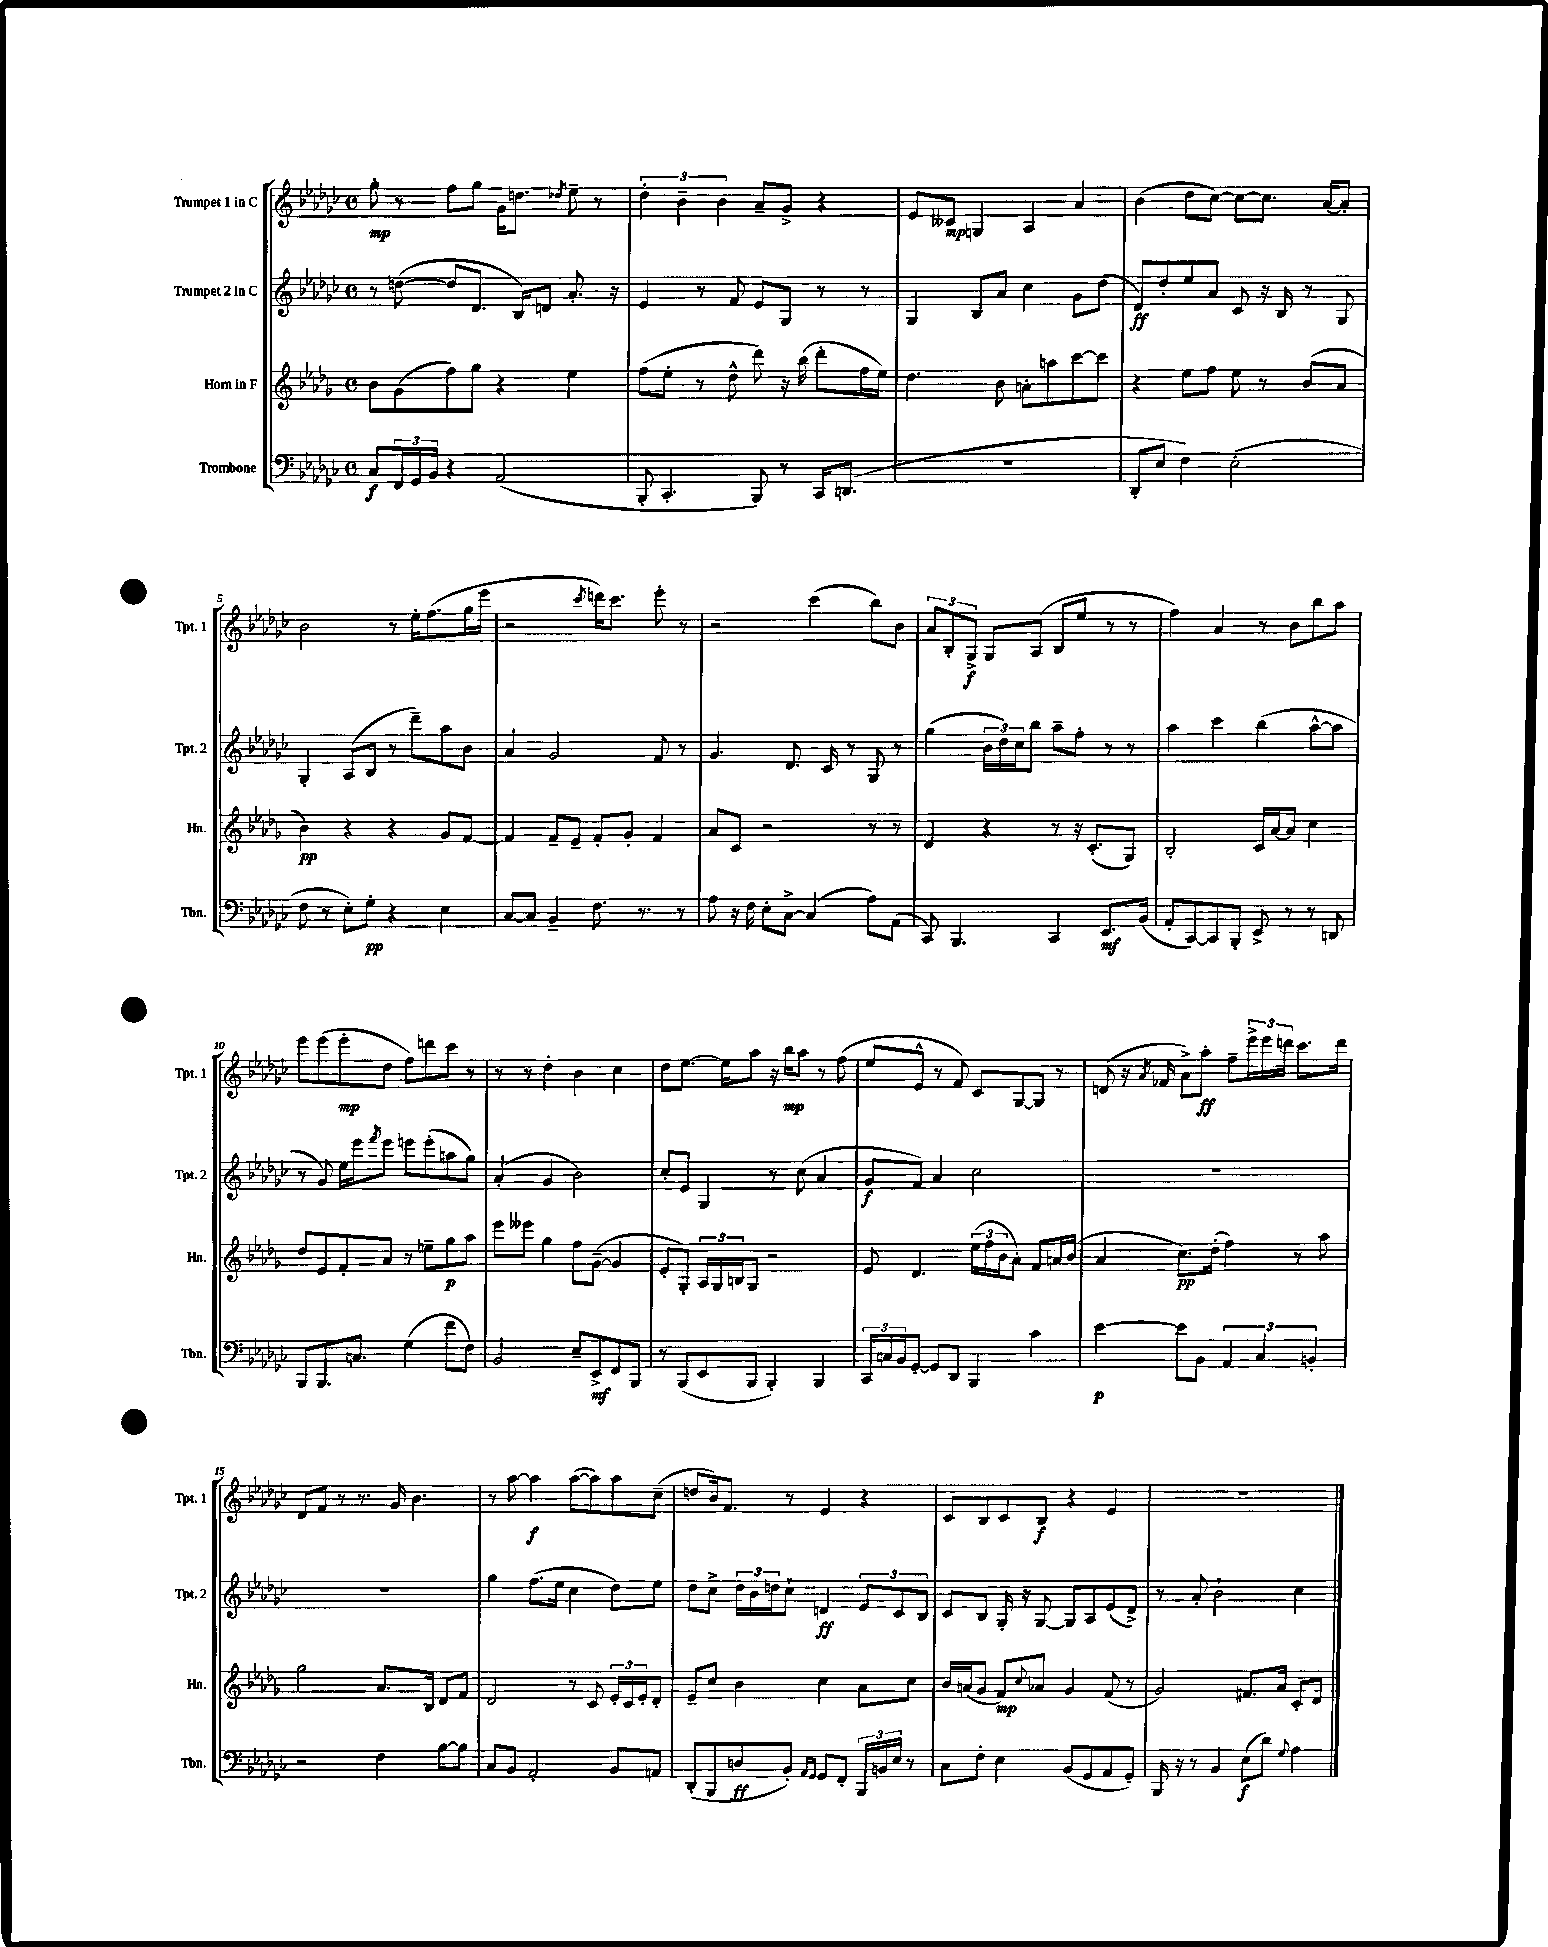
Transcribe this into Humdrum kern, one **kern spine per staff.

**kern	**dynam	**kern	**dynam	**kern	**dynam	**kern	**dynam
*part4	*part4	*part3	*part3	*part2	*part2	*part1	*part1
*staff4	*staff4	*staff3	*staff3	*staff2	*staff2	*staff1	*staff1
*I"Trombone	*	*I"Horn in F	*	*I"Trumpet 2 in C	*	*I"Trumpet 1 in C	*
*I'Tbn.	*	*I'Hn.	*	*I'Tpt. 2	*	*I'Tpt. 1	*
*clefF4	*	*clefG2	*	*clefG2	*	*clefG2	*
*k[b-e-a-d-g-c-]	*	*k[b-e-a-d-g-]	*	*k[b-e-a-d-g-c-]	*	*k[b-e-a-d-g-c-]	*
*M4/4	*	*M4/4	*	*M4/4	*	*M4/4	*
*met(c)	*	*met(c)	*	*met(c)	*	*met(c)	*
=1	=1	=1	=1	=1	=1	=1	=1
8C-/L	f	8b-\L	.	8r	.	8gg-'\	mp
24FF/L	.	(8g-\	.	([8ddn\	.	8r	.
24GG-/	.	.	.	.	.	.	.
24BB-/JJ	.	.	.	.	.	.	.
4r	.	8ff\)	.	8dd/L]	.	8ff\L	.
.	.	8gg-\J	.	8.d-/J	.	8gg-\J	.
(2AA-/	.	4r	.	.	.	16g-\KL	.
.	.	.	.	16B-/KL)	.	8.ddn\J	.
.	.	.	.	8dn/J	.	.	.
.	.	.	.	.	.	8qdd-X/	.
.	.	4ee-\	.	8.a-'/	.	8ee-~\	.
.	.	.	.	.	.	8r	.
.	.	.	.	16r	.	.	.
=2	=2	=2	=2	=2	=2	=2	=2
8BBB-'/	.	(8ff\L	.	4e-/	.	6dd-'\	.
4.CC-'/	.	8ee-'\J	.	.	.	.	.
.	.	.	.	.	.	6b-~\	.
.	.	8r	.	8r	.	.	.
.	.	.	.	.	.	6b-\	.
.	.	8dd-^^\	.	8f/	.	.	.
8BBB-/)	.	8ddd-\)	.	8e-/L	.	8a-~/L	.
8r	.	16r	.	8G-/J	.	8g-^/J	.
.	.	(16bb-\	.	.	.	.	.
16CC-/KL	.	8ddd-'\L	.	8r	.	4r	.
(8.DDn/J	.	.	.	.	.	.	.
.	.	16ff\L	.	8r	.	.	.
.	.	16ee-\JJ)	.	.	.	.	.
=3	=3	=3	=3	=3	=3	=3	=3
1r	.	4.dd-\	.	4G-/	.	8e-/L	.
.	.	.	.	.	.	8c--X/J	mp
.	.	.	.	8B-/L	.	4Gn/	.
.	.	8b-\	.	8a-/J	.	.	.
.	.	8an'\L	.	4cc-\	.	4A-/	.
.	.	8aan\	.	.	.	.	.
.	.	[8ccc\	.	8g-\L	.	4a-/	.
.	.	8ccc\J]	.	(8dd-\J	.	.	.
=4	=4	=4	=4	=4	=4	=4	=4
8DD-'/L	.	4r	.	8d-/L)	ff	(4b-\	.
8E-/J	.	.	.	8dd-'/	.	.	.
4F\)	.	8ee-\L	.	8ee-/	.	8dd-\L	.
.	.	8ff\J	.	8a-/J	.	[8cc-\J)	.
(2E-'\	.	8ee-\	.	8c-/	.	8cc-\L_	.
.	.	8r	.	16r	.	8.cc-\J]	.
.	.	.	.	16B-/	.	.	.
.	.	(8b-/L	.	8r	.	.	.
.	.	.	.	.	.	[16a-/KL	.
.	.	8a-/J	.	8G-/	.	8a-'/J]	.
!!LO:LB:g=z
=5	=5	=5	=5	=5	=5	=5	=5
8F\	.	4b-\)	pp	4G-'/	.	2b-\	.
8r	.	.	.	.	.	.	.
8E-'\L)	.	4r	.	(8A-/L	.	.	.
8G-'\J	pp	.	.	8B-/J	.	.	.
4r	.	4r	.	8r	.	8r	.
.	.	.	.	8ddd-~\L)	.	16ee-'\KL	.
.	.	.	.	.	.	(8.ff\	.
4E-\	.	8g-/L	.	8aa-\	.	.	.
.	.	[8f/J	.	8b-\J	.	16gg-\L	.
.	.	.	.	.	.	16eee-\JJ	.
=6	=6	=6	=6	=6	=6	=6	=6
[8C-/L	.	4f/]	.	4a-/	.	2r	.
8C-/J]	.	.	.	.	.	.	.
4BB-~/	.	8f~/L	.	2g-/	.	.	.
.	.	8e-~/J	.	.	.	.	.
.	.	.	.	.	.	8qccc-/	.
8.F\	.	8f'/L	.	.	.	16dddn\KL)	.
.	.	.	.	.	.	8.ccc-\J	.
.	.	8g-'/J	.	.	.	.	.
8.r	.	.	.	.	.	.	.
.	.	4f/	.	8f/	.	8eee-'\	.
8r	.	.	.	8r	.	8r	.
=7	=7	=7	=7	=7	=7	=7	=7
8A-\	.	8a-/L	.	4.g-/	.	2r	.
16r	.	8c/J	.	.	.	.	.
16F\	.	.	.	.	.	.	.
8E-'\L	.	2r	.	.	.	.	.
[8C-^\J	.	.	.	8.d-/	.	.	.
(4C-/]	.	.	.	.	.	(4ccc-\	.
.	.	.	.	16c-/	.	.	.
.	.	.	.	8r	.	.	.
8A-\L)	.	8r	.	8G-/	.	8bb-\L)	.
(8AA-\J	.	8r	.	8r	.	8b-\J	.
=8	=8	=8	=8	=8	=8	=8	=8
8CC-/)	.	4d-/	.	(4gg-\	.	12a-/L	.
.	.	.	.	.	.	12B-'/	.
4.BBB-/	.	.	.	.	.	.	.
.	.	.	.	.	.	12G-^/J	f
.	.	4r	.	24b-\LL	.	8G-/L	.
.	.	.	.	24dd-\)	.	.	.
.	.	.	.	24cc-\J	.	.	.
.	.	.	.	8bb-\J	.	(8A-/J	.
4CC-/	.	8r	.	8aa-~\L	.	8B-/L	.
.	.	16r	.	8ff'\J	.	8ee-/J	.
.	.	(8.c'/L	.	.	.	.	.
8.EE-/L	mf	.	.	8r	.	8r	.
.	.	8G-/J)	.	8r	.	8r	.
(16BB-/Jk	.	.	.	.	.	.	.
=9	=9	=9	=9	=9	=9	=9	=9
8AA-'/L	.	2B-'/	.	4aa-\	.	4ff\)	.
[8CC-/)	.	.	.	.	.	.	.
8CC-/]	.	.	.	4ccc-\	.	4a-/	.
8BBB-'/J	.	.	.	.	.	.	.
8EE-^/	.	16c/LL	.	(4bb-\	.	8r	.
.	.	[16a-/J	.	.	.	.	.
8r	.	8a-/J]	.	.	.	8b-\L	.
8r	.	4cc\	.	[8aa-^^\L	.	8bb-\	.
8DDn/	.	.	.	8aa-\J]	.	8aa-\J	.
!!LO:LB:g=z
=10	=10	=10	=10	=10	=10	=10	=10
8BBB-/L	.	8dd-/L	.	8r	.	8eee-\L	.
8.BBB-/	.	8e-/	.	8g-/)	.	(8eee-\	.
.	.	8f'/	.	16ee-\LL	.	8eee-'\	mp
8.Cn/J	.	.	.	16eee-\J	.	.	.
.	.	.	.	8qfff/	.	.	.
.	.	8a-/J	.	8eee-\J	.	8dd-\J	.
(4G-\	.	8r	.	8eeen\L	.	8ff\L)	.
.	.	8een~\L	.	(8eee'\	.	8dddn\	.
8f\L	.	8gg-\	p	8aan\	.	8ccc-\J	.
8F\J)	.	8aa-\J	.	8gg-\J)	.	8r	.
=11	=11	=11	=11	=11	=11	=11	=11
2BB-/	.	8eee-\L	.	(4a-'/	.	8r	.
.	.	8eee--X\J	.	.	.	8r	.
.	.	4gg-\	.	4g-/	.	4dd-'\	.
8E-~/L	.	8ff\L	.	2b-\)	.	4b-\	.
8EE-^/	mf	([8g-~\J	.	.	.	.	.
8FF/	.	4g-/]	.	.	.	4cc-\	.
8BBB-/J	.	.	.	.	.	.	.
=12	=12	=12	=12	=12	=12	=12	=12
8r	.	8e-'/L	.	8cc-'/L	.	8dd-\L	.
(8BBB-/L	.	8G-'/J)	.	8e-/J	.	[8.ee-\J	.
8EE-/	.	24A-/LL	.	4G-/	.	.	.
.	.	24G-/	.	.	.	.	.
.	.	.	.	.	.	16ee-\KL]	.
.	.	24Bn/J	.	.	.	.	.
8BBB-/J	.	8G-/J	.	.	.	8aa-\J	.
4BBB-'/)	.	2r	.	8r	.	16r	.
.	.	.	.	.	.	16bb-\KL	mp
.	.	.	.	(8cc-\	.	8aa-\J	.
4BBB-/	.	.	.	4a-/	.	8r	.
.	.	.	.	.	.	(8ff\	.
=13	=13	=13	=13	=13	=13	=13	=13
24CC-/LL	.	8e-/	.	8g-/L	f	8ee-/L	.
24Cn/	.	.	.	.	.	.	.
24BB-/J	.	.	.	.	.	.	.
[8GG-'/J	.	4.d-/	.	8f/J)	.	8e-^^/J	.
8GG-/L]	.	.	.	4a-/	.	8r	.
8DD-/J	.	.	.	.	.	8f/)	.
4BBB-/	.	(24ee-\LL	.	2cc-\	.	8c-/L	.
.	.	24ff\	.	.	.	.	.
.	.	24b-\J	.	.	.	.	.
.	.	8a-'\J)	.	.	.	[8G-/	.
4c-\	.	8f/L	.	.	.	8G-/J]	.
.	.	16an/L	.	.	.	8r	.
.	.	(16b-/JJ	.	.	.	.	.
=14	=14	=14	=14	=14	=14	=14	=14
[4e-\	p	4a-/	.	1r	.	(8dn/	.
.	.	.	.	.	.	16r	.
.	.	.	.	.	.	8qa-/	.
.	.	.	.	.	.	16f-X/	.
8e-\L]	.	8.cc\L)	pp	.	.	8a-^\L)	.
8BB-\J	.	.	.	.	.	8aa-'\J	ff
.	.	(16dd-'\Jk	.	.	.	.	.
6AA-/	.	4ff\)	.	.	.	8ff~\L	.
.	.	.	.	.	.	24eee-^\L	.
6C-/	.	.	.	.	.	24eee-\	.
.	.	.	.	.	.	24dddn\JJ	.
.	.	8r	.	.	.	8.ccc-\L	.
6BBn'/	.	.	.	.	.	.	.
.	.	8aa-\	.	.	.	.	.
.	.	.	.	.	.	16ddd\Jk	.
!!LO:LB:g=z
=15	=15	=15	=15	=15	=15	=15	=15
2r	.	2gg-\	.	1r	.	8d-/L	.
.	.	.	.	.	.	8f/J	.
.	.	.	.	.	.	8r	.
.	.	.	.	.	.	8.r	.
4F\	.	8.a-/L	.	.	.	.	.
.	.	.	.	.	.	16g-/	.
.	.	.	.	.	.	4.b-\	.
.	.	16B-/Jk	.	.	.	.	.
[8B-\L	.	8d-/L	.	.	.	.	.
8B-\J]	.	8f/J	.	.	.	.	.
=16	=16	=16	=16	=16	=16	=16	=16
8C-/L	.	2d-/	.	4gg-\	.	8r	.
8BB-/J	.	.	.	.	.	[8aa-\	.
2AA-'/	.	.	.	(8.ff\L	.	4aa-\]	f
.	.	.	.	16ee-\Jk	.	.	.
.	.	8r	.	4cc-\	.	([8aa-\L	.
.	.	8c/	.	.	.	8aa-\])	.
8BB-/L	.	24e-'/LL	.	8dd-\L)	.	8aa-\	.
.	.	24c/	.	.	.	.	.
.	.	24e-'/J	.	.	.	.	.
8AAn/J	.	8d-'/J	.	8ee-\J	.	(8cc-~\J	.
=17	=17	=17	=17	=17	=17	=17	=17
(8DD-'/L	.	8e-~/L	.	8dd-\L	.	8ddn/L	.
8BBB-/	.	8cc/J	.	8cc-^\J	.	16b-/k)	.
.	.	.	.	.	.	8.f/J	.
8Dn/	ff	4b-\	.	24dd-\LL	.	.	.
.	.	.	.	24b-\	.	.	.
.	.	.	.	24ddn\J	.	.	.
8BB-'/J)	.	.	.	8cc-`\J	.	8r	.
16qqAA-/LL	.	.	.	.	.	.	.
16qqGG-/JJ	.	.	.	.	.	.	.
8GG-/L	.	4cc\	.	4dn/	ff	4e-/	.
8FF'/J	.	.	.	.	.	.	.
24BBB-/LL	.	8a-\L	.	12e-/L	.	4r	.
24BBn/	.	.	.	.	.	.	.
24E-/JJ	.	.	.	12c-/	.	.	.
8r	.	8cc\J	.	.	.	.	.
.	.	.	.	12B-/J	.	.	.
=18	=18	=18	=18	=18	=18	=18	=18
8C-\L	.	16b-/LL	.	8c-/L	.	8c-/L	.
.	.	(16an/J	.	.	.	.	.
8F'\J	.	8g-/J	.	8B-/J	.	8B-/	.
4E-\	.	8f/L)	mp	16G-'/	.	8c-/	.
.	.	.	.	16r	.	.	.
.	.	8qqcc/	.	.	.	.	.
.	.	8a-X/J	.	[8G-/	.	8B-/J	f
(8BB-/L	.	4g-/	.	8G-/L]	.	4r	.
8GG-/	.	.	.	8A-/	.	.	.
8AA-/	.	(8f/	.	(8e-/	.	4e-/	.
8GG-'/J)	.	8r	.	8d-^/J)	.	.	.
=19	=19	=19	=19	=19	=19	=19	=19
16BBB-/	.	2g-/)	.	8r	.	1r	.
16r	.	.	.	.	.	.	.
8r	.	.	.	8a-'/	.	.	.
4BB-/	.	.	.	2b-`\	.	.	.
(8E-\L	f	8.f#X/L	.	.	.	.	.
8d-\J)	.	.	.	.	.	.	.
.	.	16a-/Jk	.	.	.	.	.
8qqG-/	.	.	.	.	.	.	.
4A-\	.	8c'/L	.	4cc-\	.	.	.
.	.	8d-/J	.	.	.	.	.
==	==	==	==	==	==	==	==
*-	*-	*-	*-	*-	*-	*-	*-
